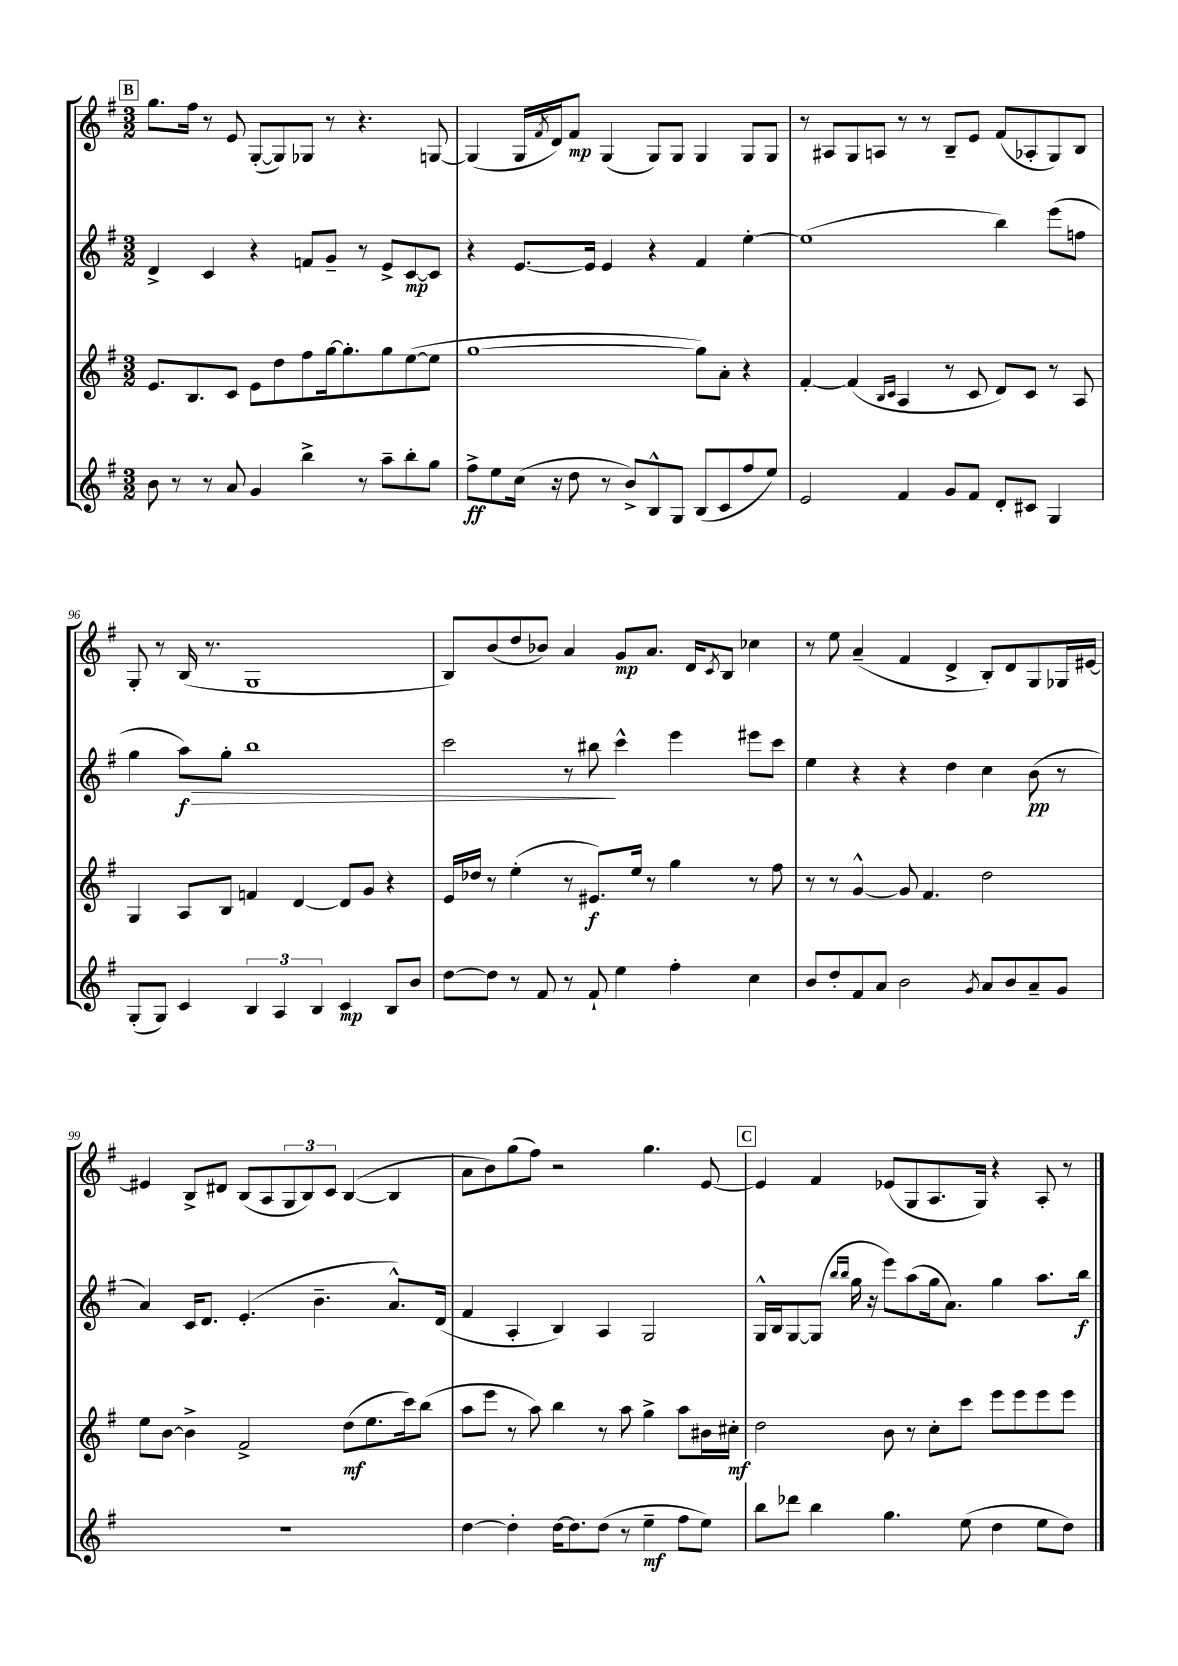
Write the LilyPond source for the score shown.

<<
\new StaffGroup <<
\new Staff = "s0" {
    \clef treble \key g \major \numericTimeSignature \time 3/2
    \mark \markup { \box "B" } g''8. fis''16 r8 e'8 g8~-.( g8) ges8 r8 r4. g8~ |
    g4( g16 \acciaccatura { fis'8 } d'16) fis'8\mp g4( g8) g8 g4 g8 g8 |
    r8 ais8 g8 a8 r8 r8 b8-- e'8 fis'8( aes8-. g8) b8 |
    g8-. r8 b16( r8. g1 |
    b8) b'8( d''8 bes'8) a'4 g'8\mp a'8. d'16 \acciaccatura { c'8 } b8 ces''4 |
    r8 e''8 a'4--( fis'4 d'4-> b8-.) d'8 g8 ges16 eis'16~ |
    eis'4 b8-> dis'8 b8( a8 \tuplet 3/2 { g8 b8) c'8 } b4~( b4 |
    a'8 b'8) g''8( fis''8) r2 g''4. e'8~ |
    \mark \markup { \box "C" } e'4 fis'4 ees'8( g8 a8. g16) r4 a8-. r8 \bar "|." |
}
\new Staff = "s1" {
    \clef treble \key g \major \numericTimeSignature \time 3/2
    \mark \markup { \box "B" } d'4-> c'4 r4 f'8 g'8-- r8 e'8-> c'8~\mp c'8 |
    r4 e'8.~ e'16 e'4 r4 fis'4 e''4~-. |
    e''1( b''4) e'''8( f''8 |
    g''4 a''8\f\>) g''8-. b''1 |
    c'''2 r8 bis''8\! c'''4-^ e'''4 eis'''8 c'''8 |
    e''4 r4 r4 d''4 c''4 b'8\pp( r8 |
    a'4) c'16 d'8. e'4.-.( b'4.-- a'8.-^) d'16( |
    fis'4 a4-. b4) a4 g2 |
    \mark \markup { \box "C" } g16-^ b16 g8~ g8( \grace { b''16 b''16 } g''16 r16 e'''8) a''8( g''16 a'8.) g''4 a''8. b''16\f \bar "|." |
}
\new Staff = "s2" {
    \clef treble \key g \major \numericTimeSignature \time 3/2
    \mark \markup { \box "B" } e'8. b8. c'8 e'8 d''8 fis''8 g''16~ g''8.-. g''8 e''8~( e''8 |
    g''1~ g''8) a'8-. r4 |
    fis'4~-. fis'4( \grace { b16 c'16 } a4 r8 c'8 d'8) c'8 r8 a8 |
    g4 a8 b8 f'4 d'4~ d'8 g'8 r4 |
    e'16 des''16 r8 e''4-.( r8 eis'8.\f) e''16 r8 g''4 r8 fis''8 |
    r8 r8 g'4~-^ g'8 fis'4. d''2 |
    e''8 b'8~ b'4-> fis'2-> d''8\mf( e''8. c'''16) b''8( |
    a''8 e'''8 r8 a''8) b''4 r8 a''8 g''4-> a''8 bis'16 cis''16-.\mf |
    \mark \markup { \box "C" } d''2 b'8 r8 c''8-. c'''8 e'''8 e'''8 e'''8 e'''8 \bar "|." |
}
\new Staff = "s3" {
    \clef treble \key g \major \numericTimeSignature \time 3/2
    \mark \markup { \box "B" } b'8 r8 r8 a'8 g'4 b''4-> r8 a''8-- b''8-. g''8 |
    fis''8->\ff e''8 c''16( r16 d''8 r8 b'8->) b8-^ g8 b8( c'8 fis''8 e''8) |
    e'2 fis'4 g'8 fis'8 d'8-. cis'8 g4 |
    g8-.( g8) c'4 \tuplet 3/2 { b4 a4 b4 } c'4\mp b8 b'8 |
    d''8~ d''8 r8 fis'8 r8 fis'8-! e''4 fis''4-. c''4 |
    b'8 d''8-. fis'8 a'8 b'2 \acciaccatura { g'8 } a'8 b'8 a'8-- g'8 |
    R1. |
    d''4~ d''4-. d''16~ d''8. d''8( r8 e''4--\mf fis''8 e''8) |
    \mark \markup { \box "C" } b''8 des'''8 b''4 g''4. e''8( d''4 e''8 d''8) \bar "|." |
}
>>
>>
\layout { \context { \Score currentBarNumber = #93 } }
